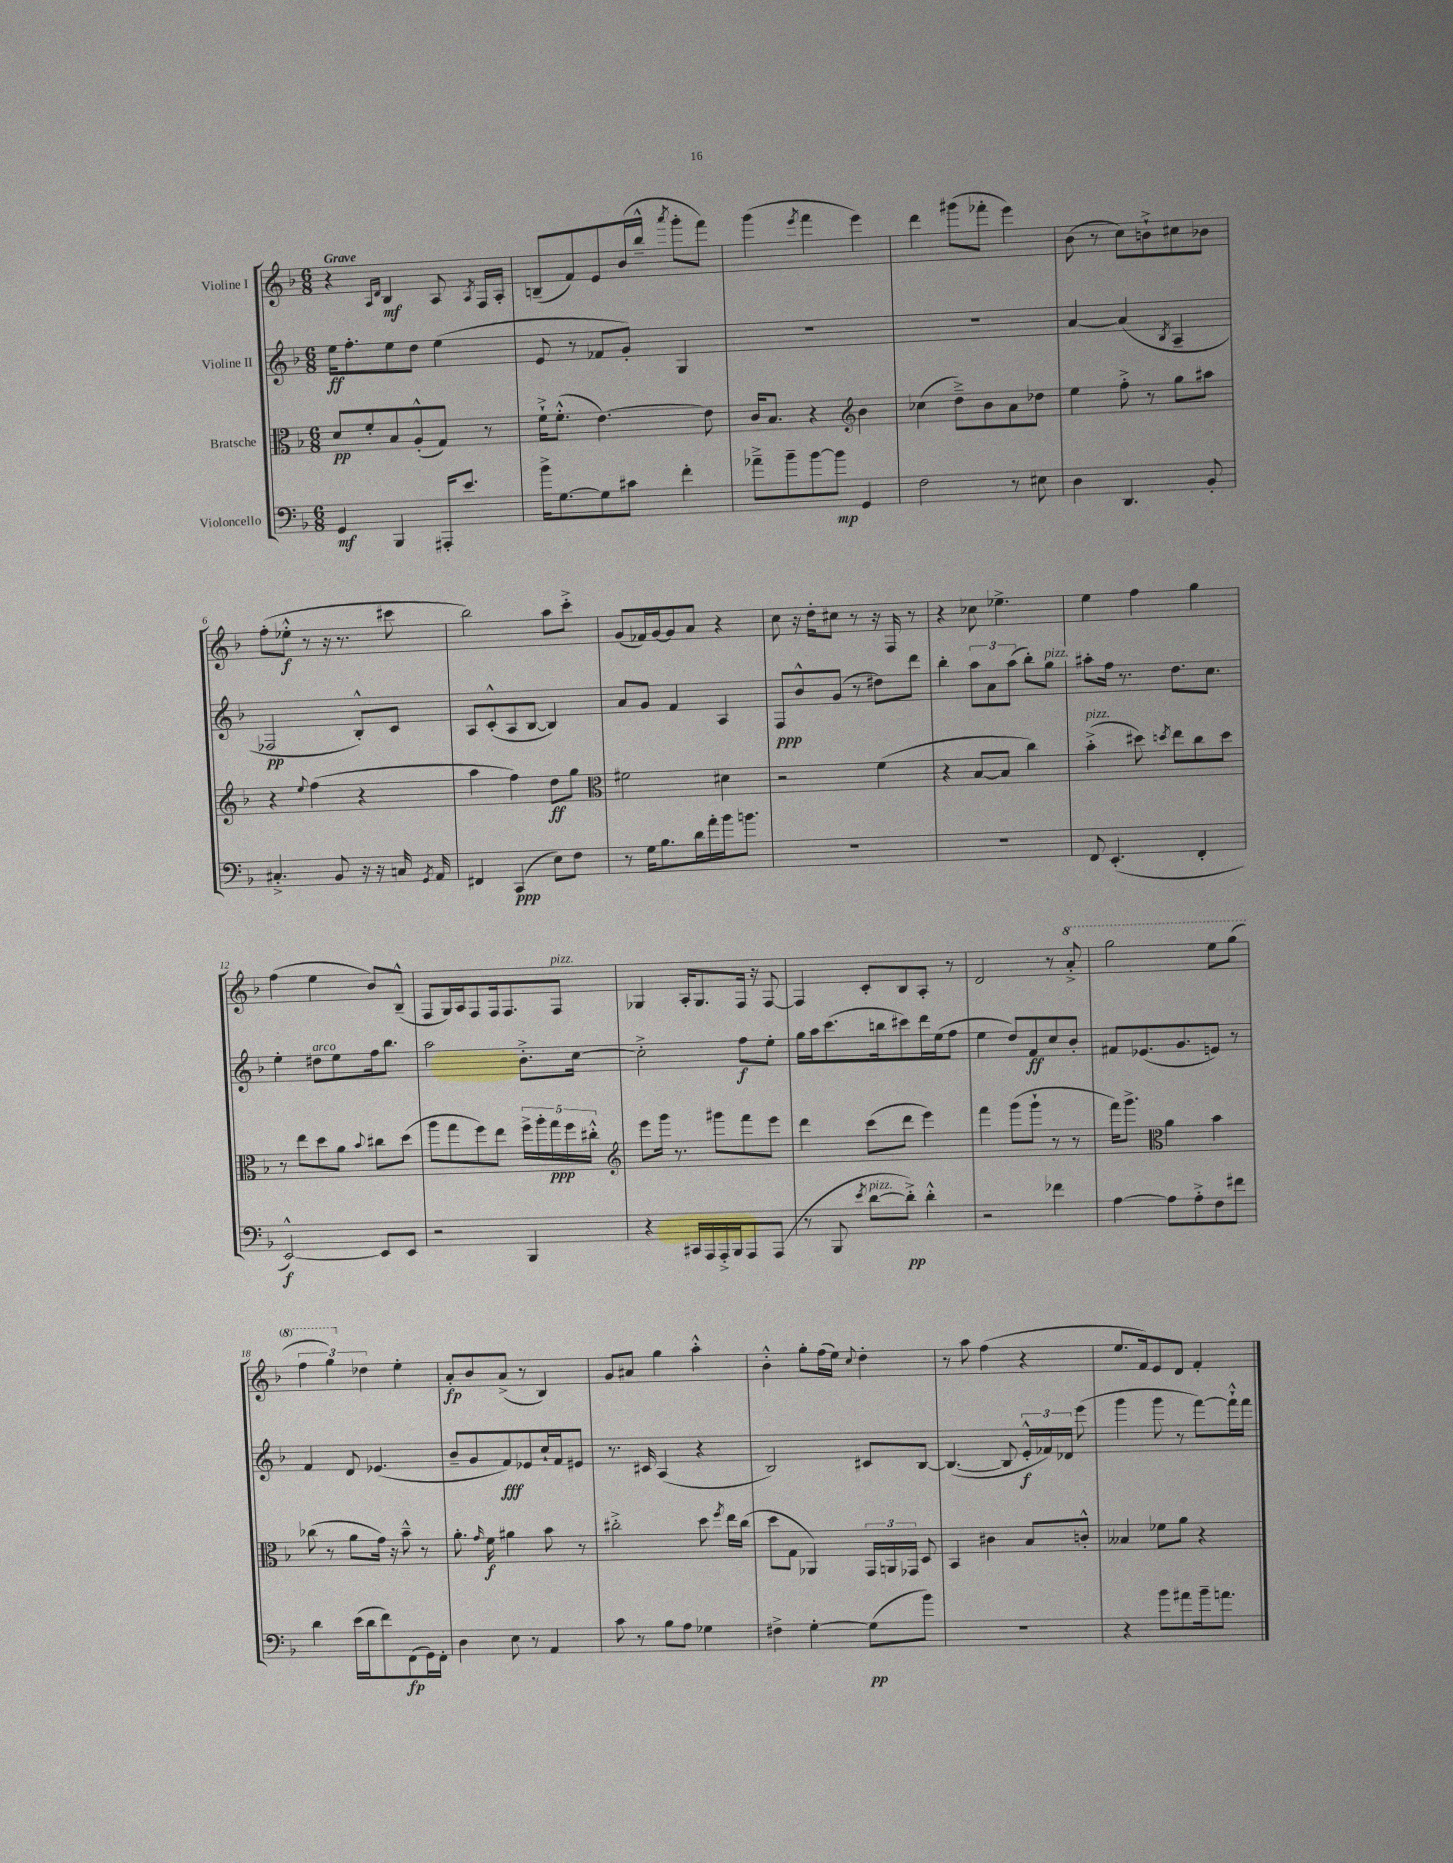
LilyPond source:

<<
\new StaffGroup <<
\new Staff = "s0" \with { instrumentName = "Violine I" } {
    \clef treble \key f \major \numericTimeSignature \time 6/8 \tempo "Grave"
    \autoBeamOff r4 \grace { a16[ d'16] } bes4\mf a8 \acciaccatura { a8 } f16[ a16]-. |
    b8[--( f'8) e'8 bes'16( bes''16]---^ \acciaccatura { a'''8 } g'''8[-. f'''8]) |
    g'''4( \acciaccatura { e'''8 } f'''4 e'''4) |
    d'''4 gis'''8[( fes'''8]-. e'''4) |
    bes'8( r8 c''8[) b'8-!-> cis''8 bes'8] |
    f''8[-.( ees''8]-.-^\f r8 r16 r8. cis'''8 |
    bes''2) a''8[ c'''8]-.-> |
    g'8[( fes'16) g'16~ g'8 a'8] r4 |
    c''8 r16 d''16[-. cis''8] r8 r16 f16 r8 |
    r4 ces''8 ees''4.-> |
    e''4 f''4 g''4 |
    f''4( e''4 bes'8[) bes8]---^( |
    f8[ g16) a16 f8 f16 f8. f8]^\markup { \italic "pizz." } |
    ges4 a16[-. ges8. f16] r16 f8~ |
    f4 c'8[-. bes8 a8]-. r8 |
    d'2 r8 \ottava #1 a''8-.-> |
    g'''2 e'''8[ g'''8]( |
    \tuplet 3/2 { f'''4 g'''4) \ottava #0 des''4 } e''4-. |
    a'8[-.\fp bes'8 a'8]->( r8 bes4) |
    g'8[ ais'8] g''4 a''4-.-^ |
    bes'4-.-^ g''8[-. f''16( e''16]) \appoggiatura { c''8 } d''4-. |
    r8 a''8 f''4( r4 |
    e''8.[ f'16) e'8 d'8] f'4-. \bar "|." |
}
\new Staff = "s1" \with { instrumentName = "Violine II" } {
    \clef treble \key f \major \numericTimeSignature \time 6/8
    \autoBeamOff e''16[\ff f''8.-. e''8 d''8] e''4( |
    e'8 r8 fes'8[ g'8]-.) g4 |
    R2. |
    R2. |
    a'4~ a'4( \acciaccatura { bes8 } a4-- |
    fes2\pp bes8[-.-^) c'8] |
    a8[ c'8-.-^( a8 bes8]~ bes4) |
    a'8[ g'8] f'4 a4 |
    f8[\ppp bes'8-^ g'8]( r8 dis''8[) d'''8] |
    bes''4-. \tuplet 3/2 { a''8[ a'8 a''8]( } bes''8[-.) g''8]^\markup { \italic "pizz." } |
    ais''8[-. f''16] r8. d''8.[ c''8.] |
    e''4-. dis''8[^\markup { \italic "arco" } e''8 f''16 bes''8.] |
    a''2 bes'8.[-.-> c''16]~ |
    c''2-.-> f''8[\f e''8]-. |
    g''16[ a''16 c'''8.( b''16 cis'''8) d'''16 e''16( f''8] |
    e''4 d''8[) f'8\ff c''8 bes'8]-. |
    fis'8[ ees'8.( g'8. e'8]) r8 |
    f'4 d'8 ees'4.( |
    bes'8[-- g'8 f'8\fff) ees'8 c''16-! f'16 eis'8] |
    r8. cis'16 a4( r4 |
    bes2) cis'8[ bes8]~ |
    bes4.~( bes8 \tuplet 3/2 { e'16[-.-^\f fes'16) des'16] } e'''8( |
    g'''4 g'''8 r8 f'''8[~) f'''16-!-^ f'''16] \bar "|." |
}
\new Staff = "s2" \with { instrumentName = "Bratsche" } {
    \clef alto \key f \major \numericTimeSignature \time 6/8
    \autoBeamOff d'8[\pp f'8-. bes8 a8-.-^( g8]) r8 |
    f'16[-!-> f'8.]-.-^( e'4.~) e'8 |
    c'16[ bes8.] r4 \clef treble bes'4 |
    ces''4( d''8[--->) bes'8 a'8 des''8] |
    e''4 f''8-.-> r8 g''8[ ais''8] |
    r4 \appoggiatura { e''8 } f''4( r4 |
    a''4 f''4) d''8[\ff g''8] |
    \clef alto fis'2 dis'4 |
    r2 f'4( |
    r4 bes8[~ bes8] c''4) |
    bes'4-.->^\markup { \italic "pizz." }( dis''8) \acciaccatura { d''8 } e''8[ c''8 d''8] |
    r8 e''8[ d''8 a'8] \appoggiatura { bes'8 } cis''8[ d''8]( |
    a''8[ g''8 f''8) e''8] \tuplet 5/4 { f''16[-> a''16-. g''16\ppp f''16 cis''16]-.-^ } |
    \clef treble e'''8[ g'''16] r8. gis'''8[ f'''8 e'''8] |
    d'''4 c'''8[( d'''8] e'''4) |
    f'''4 g'''8[( g'''8]-! r8 r8 |
    f'''16[) g'''8.]-> \clef alto a'4 bes'4 |
    ces''8( r8 a'8[ g'16]) r16 bes'8---^ r8 |
    a'8.-. \grace { g'16 } f'16\f ais'4 bes'8 r8 |
    cis''2-.-> d''8 \acciaccatura { f''8 } e''16[ cis''16]( |
    d''8[ g8] aes,4) \tuplet 3/2 { g,16[ a,16 ges,16] } d8 |
    bes,4 cis'4 bes8[ c'8]-.-^ |
    beses4 fes'8[ a'8] r4 \bar "|." |
}
\new Staff = "s3" \with { instrumentName = "Violoncello" } {
    \clef bass \key f \major \numericTimeSignature \time 6/8
    \autoBeamOff g,4\mf bes,,4 ais,,16[-. e'8.] |
    bes'16[-> g8.~ g8 cis'8] f'4-. |
    aes'8[---> bes'8-- bes'8~ bes'8]\mp g,4 |
    f2 r8 eis8 |
    d4 d,4. bes,8-. |
    cis4.-.-> bes,8 r16 r16 c16 \acciaccatura { g,8 } a,16 |
    fis,4 c,4\ppp( e8[) f8] |
    r8 g16[ bes8. d'16 a'16-. bes'16 b'8.] |
    R2. |
    R2. |
    f,8 e,4.-.( f,4-. |
    e,2~-^\f) e,8[ e,8] |
    r2 bes,,4 |
    r4 cis,16[ a,,16 a,,16-.-> bes,,16 a,,8 a,,8]( |
    r8 bes,,8 \acciaccatura { e'8 } d'8[~^\markup { \italic "pizz." } d'8]-.->\pp) d'4-.-^ |
    r2 fes'4 |
    a4~ a8[ a8-.-> f8 fis'8] |
    d'4 e'16[( d'16 f'8) f,8\fp( g,16) f,16]-. |
    d4 e8 r8 a,4 |
    c'8 r8 bes8[ a8] ges4 |
    fis4-> g4~-. g8[\pp( bes'8]) |
    R2. |
    r4 bes'8[ ais'8 bes'16-- a'8.] \bar "|." |
}
>>
>>
